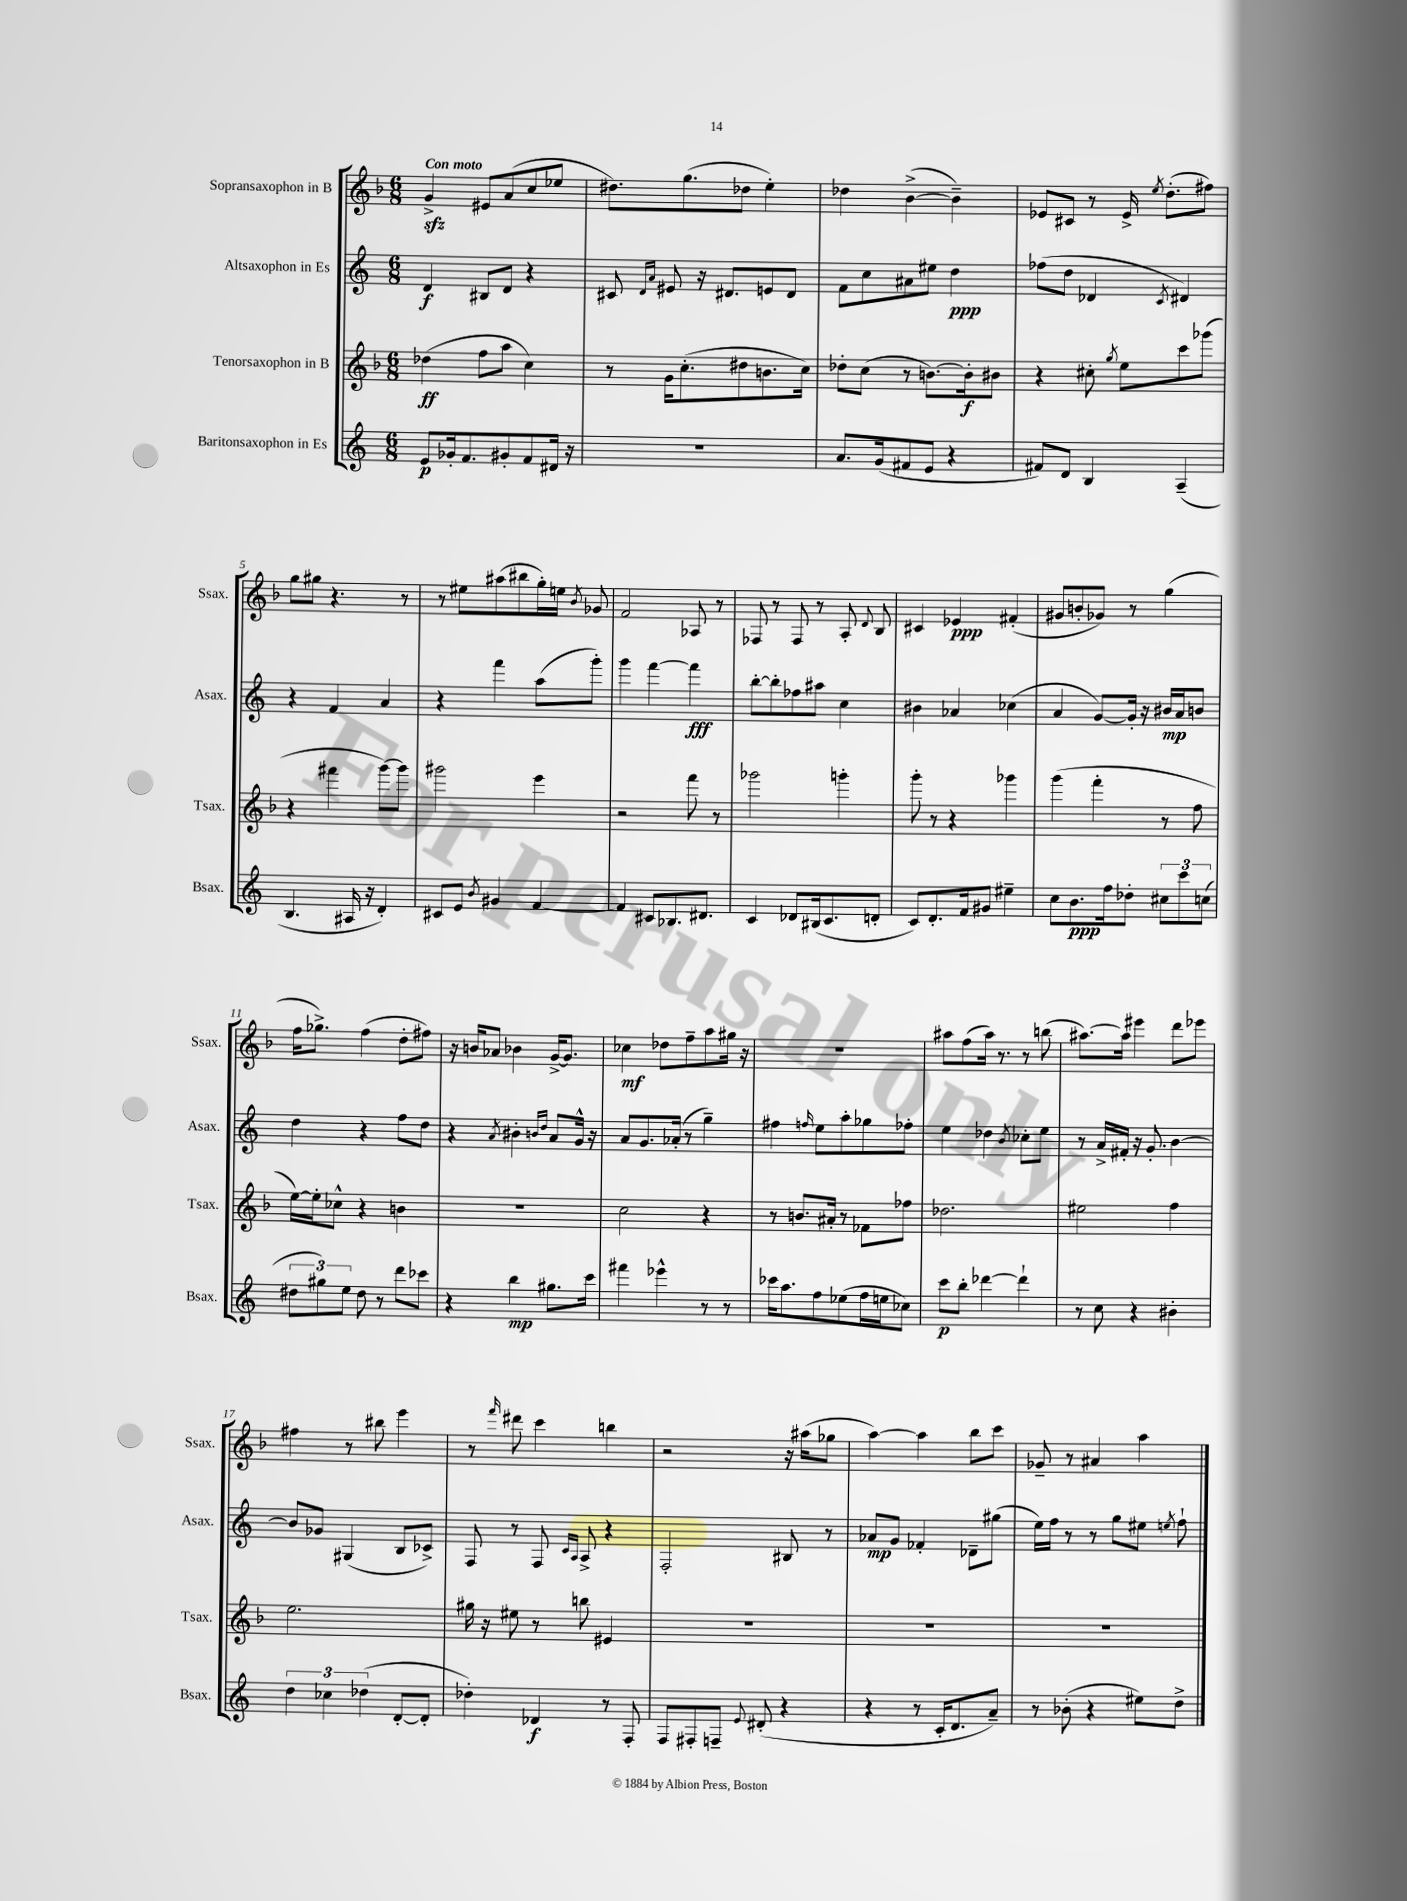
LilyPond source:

<<
\new StaffGroup <<
\new Staff = "s0" \with { instrumentName = "Sopransaxophon in B" shortInstrumentName = "Ssax." } {
    \clef treble \key f \major \numericTimeSignature \time 6/8 \tempo "Con moto"
    \autoBeamOff g'4->\sfz eis'8[ a'8( c''8 ees''8] |
    dis''8.[) g''8.( des''8] e''4-.) |
    des''4 bes'4~->( bes'4--) |
    ees'8[ cis'8] r8 ees'16-> \acciaccatura { e''8 } d''8.[-.( fis''8]) |
    g''8[ gis''8] r4. r8 |
    r8 eis''8[ ais''8( bis''8 g''16-.) e''16] \acciaccatura { bes'8 } ges'8 |
    f'2 aes8 r8 |
    fes8 r8 fes8 r8 a8-. \appoggiatura { d'8 } bes8 |
    cis'4 ees'4\ppp fis'4-.( |
    gis'8[ b'8-. ges'8]) r8 g''4( |
    f''16[ ges''8.]->) f''4( d''8[-. fis''8]) |
    r16 b'16[ aes'8] bes'4 g'16[~-> g'8.] |
    ces''4\mf des''8[ f''8-- a''8 gis''16] r16 |
    R2. |
    ais''8[ f''8( ais''16]) r8. r8 b''8( |
    ais''8.[~) ais''16] eis'''4 d'''8[ ees'''8] |
    fis''4 r8 bis''8 e'''4 |
    r8 \grace { f'''16 } dis'''8 c'''4 b''4 |
    r2 r16 ais''16[( ges''8] |
    a''4~) a''4 bes''8[ c'''8] |
    ges'8-- r8 ais'4 a''4 \bar "|." |
}
\new Staff = "s1" \with { instrumentName = "Altsaxophon in Es" shortInstrumentName = "Asax." } {
    \clef treble \key c \major \numericTimeSignature \time 6/8
    \autoBeamOff d'4\f bis8[ d'8] r4 |
    cis'8 \grace { d'16[ a'16] } eis'8 r16 dis'8.[ e'8 dis'8] |
    f'8[ c''8 ais'8 eis''8] d''4\ppp |
    fes''8[( d''8] des'4 \acciaccatura { c'8 } dis'4) |
    r4 f'4 a'4 |
    r4 f'''4 a''8[( g'''8]-.) |
    g'''4 f'''4~ f'''4\fff |
    b''8[~-. b''8-. fes''8 ais''8] c''4 |
    bis'4 aes'4 ces''4( |
    a'4 g'8[~) g'16]-. r16 bis'16[\mp a'16 b'8] |
    d''4 r4 f''8[ d''8] |
    r4 \acciaccatura { a'8 } bis'4-. \grace { b'16[ d''16] } a'8[ g'16]-^ r16 |
    a'8[ g'8. aes'16]-.( r8 g''4--) |
    fis''4 \grace { f''16 } e''8[ a''8-. ges''8 fes''8]-. |
    e''4 des''4 \acciaccatura { b'8 } ces''8[-. e''8] |
    r8 a'16[-> fis'16]-. r16 g'8.-. b'4~ |
    b'8[ ges'8] gis4( b8[ ces'8]->) |
    f8 r8 f8 \grace { c'16[ a16] } a8-> r4 |
    f2-. bis8 r8 |
    aes'8[\mp g'8] fes'4-. des'8[-- gis''8]( |
    e''16[) f''16] r8 r8 g''8[ eis''8] \acciaccatura { e''8 } f''8-! \bar "|." |
}
\new Staff = "s2" \with { instrumentName = "Tenorsaxophon in B" shortInstrumentName = "Tsax." } {
    \clef treble \key f \major \numericTimeSignature \time 6/8
    \autoBeamOff des''4\ff( f''8[ a''8] c''4) |
    r8 g'16[ c''8.-.( dis''8 b'8. c''16]) |
    des''8[-. c''8]( r8 b'8.[~) b'16-.\f bis'8] |
    r4 cis''8-. \acciaccatura { g''8 } e''8[ c'''8 ges'''8]( |
    r4 fis'''4 g'''8[~) g'''8] |
    gis'''2 e'''4 |
    r2 f'''8 r8 |
    ges'''2 g'''4-. |
    g'''8-. r8 r4 ges'''4 |
    g'''4( f'''4-. r8 f''8 |
    e''16[~) e''16-. ces''8]-^ r4 b'4 |
    R2. |
    c''2 r4 |
    r8 b'8.[ ais'16]-. r8 fes'8[ fes''8] |
    des''2. |
    eis''2 f''4 |
    e''2. |
    gis''16 r16 eis''8 r8 b''8 eis'4 |
    R2. |
    R2. |
    R2. \bar "|." |
}
\new Staff = "s3" \with { instrumentName = "Baritonsaxophon in Es" shortInstrumentName = "Bsax." } {
    \clef treble \key c \major \numericTimeSignature \time 6/8
    \autoBeamOff e'8[\p ges'16-. f'8. gis'8-. f'8 dis'16] r16 |
    R2. |
    a'8.[ g'16( fis'8 e'8] r4 |
    fis'8[) d'8] b4 a4--( |
    b4. ais16 r16 d'4-.) |
    cis'8[ e'8] \acciaccatura { b'8 } gis'4 f'4~ |
    f'4 cis'8[ bes8. dis'8.] |
    c'4 des'8[ bis16( c'8. d'8]-. |
    c'8[) d'8.-. f'16 gis'8] eis''4-- |
    c''8[ b'8.\ppp f''16 des''8]-. \tuplet 3/2 { cis''8[ c'''8 c''8]( } |
    \tuplet 3/2 { dis''8[ gis''8) e''8] } dis''8 r8 d'''8[ ces'''8] |
    r4 b''4\mp gis''8.[ c'''16] |
    fis'''4 ees'''4-^ r8 r8 |
    ces'''16[ a''8. f''8 ees''8( f''16 e''16 ces''8]) |
    c'''8[\p b''8]-. des'''4~ des'''4-! |
    r8 c''8 r4 bis'4-. |
    \tuplet 3/2 { d''4 ces''4 des''4( } d'8[~-. d'8]-. |
    des''4-.) des'4\f r8 f8-. |
    f8[ fis8-. f8]-- \appoggiatura { e'8 } dis'8-.( r4 |
    r4 r8 c'16[-. d'8. a'8]--) |
    r8 bes'8-.( r4 eis''8[) d''8]-> \bar "|." |
}
>>
>>
